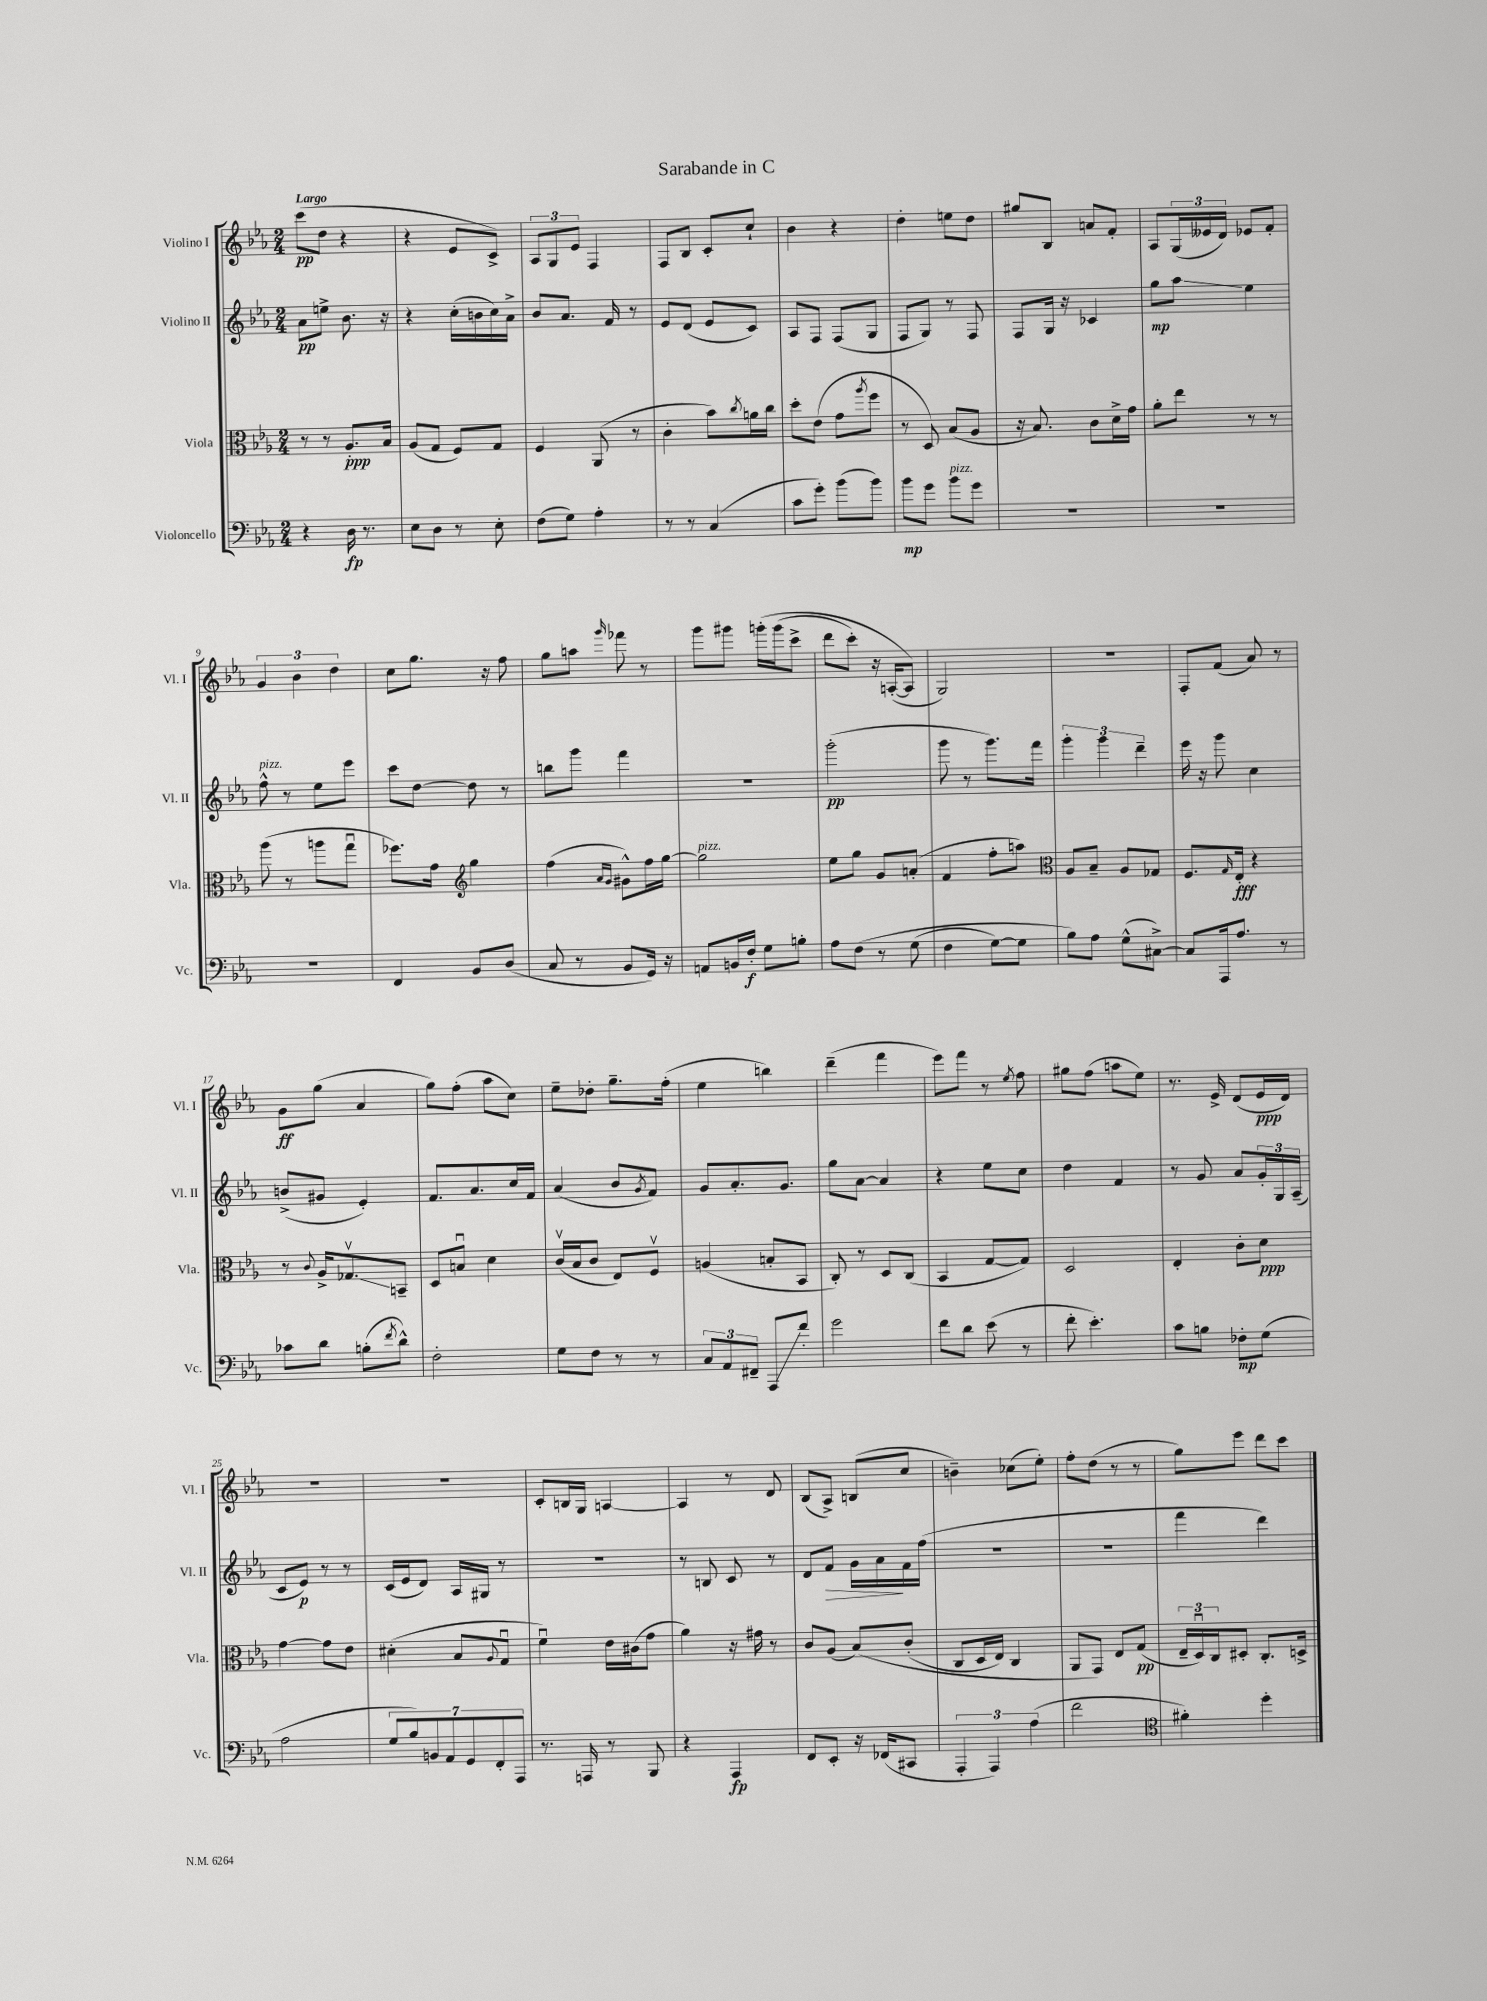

**kern	**kern	**kern	**kern
*staff4	*staff3	*staff2	*staff1
*clefF4	*clefC3	*clefG2	*clefG2
*k[b-e-a-]	*k[b-e-a-]	*k[b-e-a-]	*k[b-e-a-]
*M2/4	*M2/4	*M2/4	*M2/4
4r	8r	8a-	(8ccc
.	8r	8ee^	8dd
16D	8.A-'	8.b-	4r
8.r	.	.	.
.	16B-	16r	.
=	=	=	=
8E-	(8A-	4r	4r
8D	8G	.	.
8r	8F)	(16cc'	8e-
.	.	16b	.
8E-'	8G	16cc)	8c^)
.	.	16a-^	.
=	=	=	=
(8F	4F	8b-	12A-
.	.	.	12G
8G)	.	8.a-	.
.	.	.	12e-
4A-'	(8AA-	.	4F
.	.	16f	.
.	8r	8r	.
=	=	=	=
8r	4c'	8e-	8F
8r	.	(8d	8B-
(4C	8b-)	8e-	8c'
.	8qcc	.	.
.	16a	8c)	8cc`
.	16cc	.	.
=	=	=	=
8c	8dd'	8A-	4b-
8g')	(8e-	8F	.
(8b-	8g	(8F	4r
.	8qaa-	.	.
8b-)	8ff	8G	.
=	=	=	=
8b-	8r	8F	4dd'
8g	8D)	8G)	.
8b-	(8B-	8r	8ee
8g	8A-	8F	8dd
=	=	=	=
2r	16r	8F	8gg#
.	8.B-)	.	.
.	.	16G	8B-
.	.	16r	.
.	8c	4c-	8a
.	16d^	.	8f'
.	16g	.	.
=	=	=	=
2r	8a-'	8gg	8A-
.	8ee-	8aa-	(24G
.	.	.	24e--
.	.	.	24d)
.	8r	4ee-	8e-
.	8r	.	8f'
=	=	=	=
2r	(8aa-	8ff^^	6g
.	8r	8r	.
.	.	.	6b-
.	8aa	8ee-	.
.	.	.	6dd
.	8ggu	8eee-	.
=	=	=	=
4FF	8.ff-)	8ccc	8cc
.	.	[8dd	8.gg
.	16g	.	.
*	*clefG2	*	*
8BB-	4gg	8dd]	.
.	.	.	16r
(8D	.	8r	8ff
=	=	=	=
8C	(4ff	8bb	8gg
8r	.	8ggg	8aa
.	16qqa-	.	.
.	16qqg	.	16qqggg
8BB-	8g#^^)	4fff	8fff-
16GG)	16ff	.	8r
16r	[16gg	.	.
=	=	=	=
8AA	2gg]	2r	8ggg
16BB	.	.	8ggg#
16F'	.	.	.
8G	.	.	&(16ggg'
.	.	.	(16ggg
8B'	.	.	8ccc^
=	=	=	=
8A-	8ee-	(2ggg'	8ddd
&(8F	8gg	.	8ccc')
8r	8g	.	16r
.	.	.	([16A'
(8G	(8a'	.	8A]&)
=	=	=	=
4F	4f	8ggg	2G)
.	.	8r	.
[8G)	8ff'	8.ggg)	.
8G]	8aa)	.	.
.	.	16fff	.
=	=	=	=
*	*clefC3	*	*
8B-&)	8A-	6ggg'	2r
8A-	8B-~	.	.
.	.	6ggg	.
(8G^^	8A-	.	.
.	.	6ddd~	.
[8C#^)	8G-	.	.
=	=	=	=
8C#]	8.F	16eee-	8F'
.	.	16r	.
16AAA-	.	8ggg	(8f
.	16qqG	.	.
8.A-	16E-'	.	.
.	4r	4cc	8a-)
8r	.	.	8r
=	=	=	=
8c-	8r	(8b^	8g
.	8qqc	.	.
8d	16A-^	8g#	(8gg
.	8.G-v	.	.
(8B'	.	4e-')	4a-
8qf	.	.	.
8d^^)	8BB~	.	.
=	=	=	=
2F'	8D	8.f	8gg)
.	8Bu	.	(8ff'
.	.	8.a-	.
.	4d	.	8aa-
.	.	16cc	8cc)
.	.	16f	.
=	=	=	=
8G	(16cv	(4a-	8ee-~
.	16B-	.	.
8F	8c	.	8dd-'
8r	8E-)	8b-	8.gg~
.	.	8qg	.
8r	8Fv	8f)	.
.	.	.	(16ff'
=	=	=	=
12C	(4A	8g	4ee-
12AA-	.	.	.
.	.	8.a-'	.
12FF#~	.	.	.
8AAA-	8B'	.	4bb)
.	.	8.g	.
8f'	8BB-	.	.
=	=	=	=
2g	8C')	8gg	(4ddd~
.	8r	[8a-	.
.	8D	4a-]	4fff
.	(8C	.	.
=	=	=	=
8f	4BB-	4r	8eee-)
8d	.	.	8fff
(8e-	[8G	8ee-	8r
.	.	.	8qee-
8r	8G])	8cc	8ff
=	=	=	=
8f'	2D	4dd	8gg#
4.e-')	.	.	(8ff
.	.	4f	8aa
.	.	.	8ee-)
=	=	=	=
8c	4E-'	8r	8.r
8B	.	8g	.
.	.	.	16e-^
8F-'	8c'	8a-	(8d
(8G	8d	24g'	16e-
.	.	24G	.
.	.	.	16d)
.	.	(24A-~	.
=	=	=	=
2A-	[4g	8c	2r
.	.	8e-)	.
.	8g]	8r	.
.	8e-	8r	.
=	=	=	=
14G	(4d#'	(16c	2r
.	.	16e-	.
14B-)	.	.	.
.	.	8d)	.
14BB	.	.	.
14AA-	.	.	.
.	8B-	16A-	.
14GG	.	.	.
.	.	16G#	.
14FF'	.	.	.
.	8qqA-	.	.
.	8Gu	8r	.
14AAA-	.	.	.
=	=	=	=
8.r	4fu)	2r	8c'
.	.	.	16B
16AAA	.	.	16G
8r	16e-	.	[4A
.	(16c#	.	.
8BBB-	8g	.	.
=	=	=	=
4r	4a-)	8r	4A]
.	.	8B	.
4AAA-	16r	8c	8r
.	16g#	.	.
.	8r	8r	8d
=	=	=	=
8FF	8c	8d	(8B-
8EE-'	(8A-	8f	8A-^)
16r	&(8B-)	16g	(8B
(16FF-	.	16a-	.
8CC#	(8c'	16f	8cc
.	.	(16ff	.
=	=	=	=
6AAA-'	8C	2r	4b~)
.	16D	.	.
6AAA-)	.	.	.
.	16E-)	.	.
.	4C	.	(8cc-
(6A-	.	.	.
.	.	.	8ee-')
=	=	=	=
2f	8AA-	2r	8ff'
.	8GG&)	.	(8dd
.	8E-	.	8r
.	(8G	.	8r
=	=	=	=
*clefC4	*	*	*
4f#')	24E-~	4fff	8gg)
.	24Du)	.	.
.	24C	.	.
.	8D#'	.	8eee-
4dd'	8.C'	4ddd)	8ddd
.	.	.	8ccc
.	16D^	.	.
==	==	==	==
*-	*-	*-	*-
